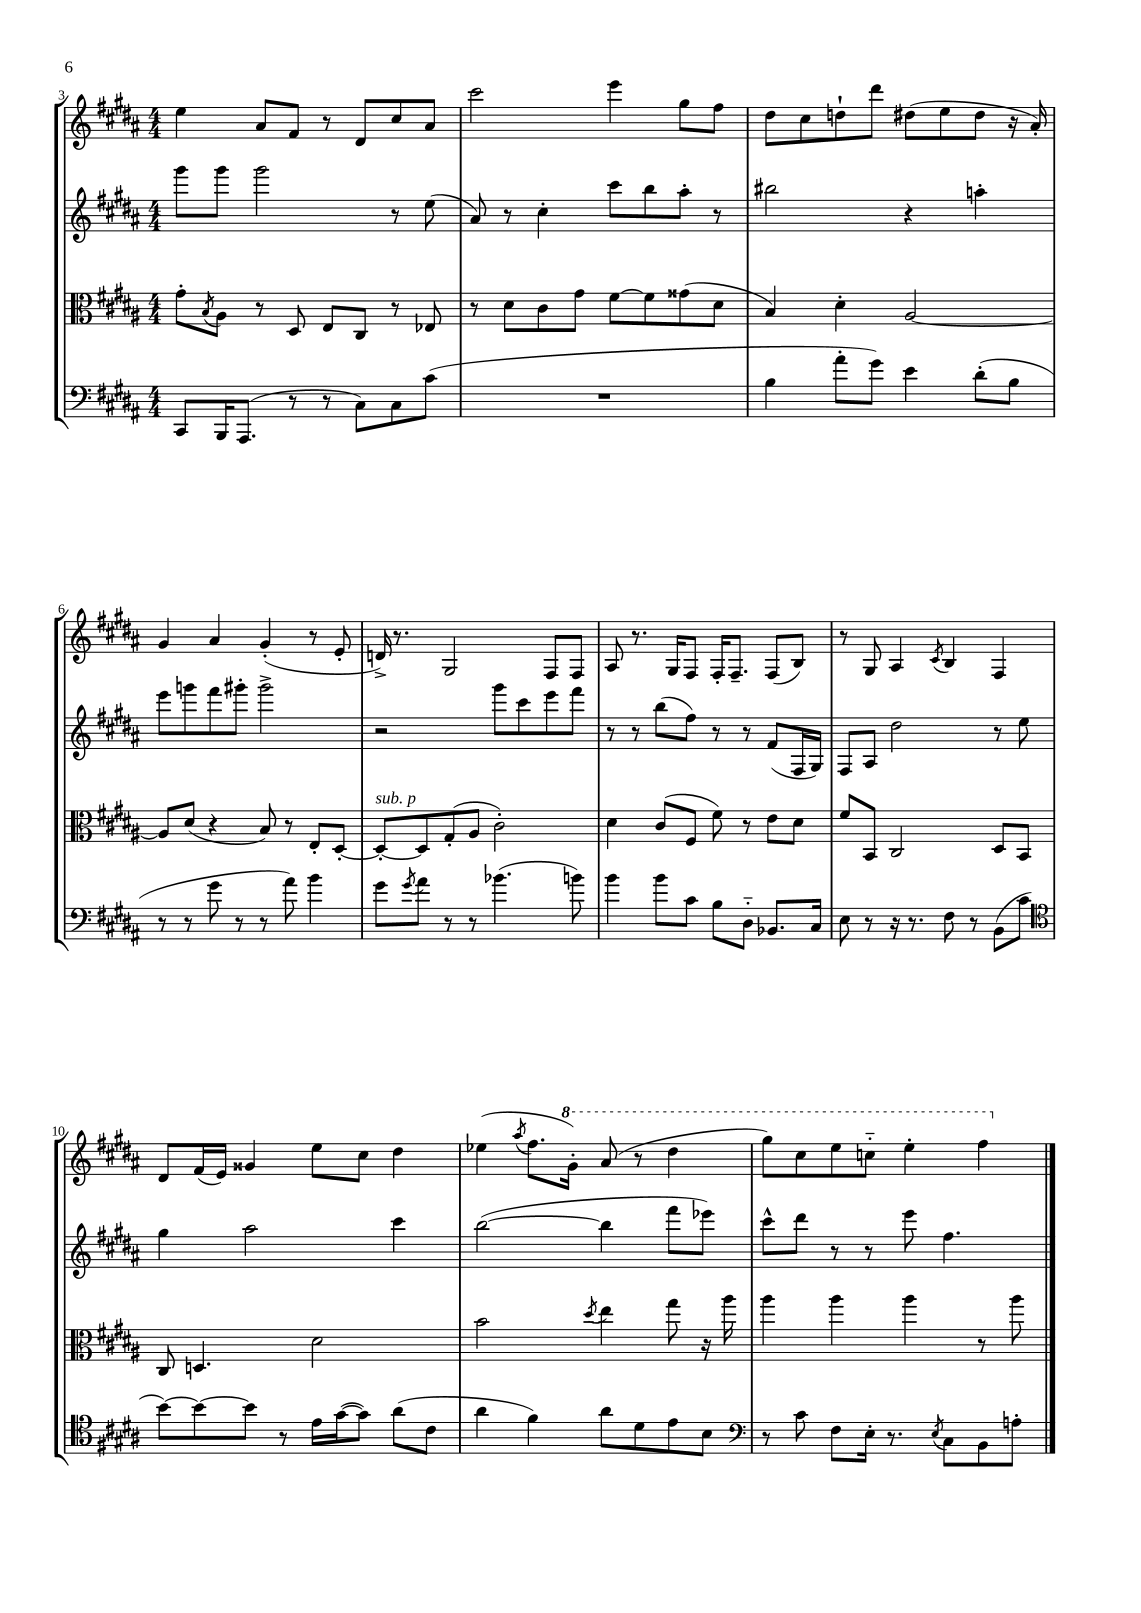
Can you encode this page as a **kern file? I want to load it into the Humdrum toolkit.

**kern	**kern	**kern	**kern
*staff4	*staff3	*staff2	*staff1
*clefF4	*clefC3	*clefG2	*clefG2
*k[f#c#g#d#a#]	*k[f#c#g#d#a#]	*k[f#c#g#d#a#]	*k[f#c#g#d#a#]
*M4/4	*M4/4	*M4/4	*M4/4
8CC#	8g#'	8ggg#	4ee
.	8qB	.	.
16BBB	8A#	8ggg#	.
(8.AAA#	.	.	.
.	8r	2ggg#	8a#
8r	8D#	.	8f#
8r	8E	.	8r
8C#)	8C#	.	8d#
8C#	8r	8r	8cc#
(8c#	8E-	(8ee	8a#
=	=	=	=
1r	8r	8a#)	2ccc#
.	8d#	8r	.
.	8c#	4cc#'	.
.	8g#	.	.
.	[8f#	8ccc#	4eee
.	8f#]	8bb	.
.	(8g##	8aa#'	8gg#
.	8d#	8r	8ff#
=	=	=	=
4B	4B)	2bb#	8dd#
.	.	.	8cc#
8a#'	4d#'	.	8dd`
8g#)	.	.	8ddd#
4e	[2A#	4r	(8dd#
.	.	.	8ee
(8d#'	.	4aa'	8dd#
8B	.	.	16r
.	.	.	16a#')
=	=	=	=
8r	8A#]	8eee	4g#
8r	(8d#	8ggg	.
8g#	4r	8fff#	4a#
8r	.	8ggg#'	.
8r	8B)	2ggg#^	(4g#'
8a#)	8r	.	.
4b	8E'	.	8r
.	[8D#'	.	8e'
=	=	=	=
8g#	8D#'_	2r	16d^)
.	.	.	8.r
8qg#	.	.	.
8a#	8D#]	.	.
8r	(8G#'	.	2G#
8r	8A#	.	.
(4.b-	2c#')	8ggg#	.
.	.	8ccc#	.
.	.	8eee	8F#
8b)	.	8fff#	8F#
=	=	=	=
4b	4d#	8r	8A#
.	.	8r	8.r
8b	(8c#	(8bb	.
.	.	.	16G#
8c#	8F#	8ff#)	8F#
8B	8f#)	8r	16F#'
.	.	.	8.F#~
8D#'~	8r	8r	.
8.BB-	8e	(8f#	(8F#
.	8d#	16F#	8B)
16C#	.	16G#)	.
=	=	=	=
8E	8f#	8F#	8r
8r	8BB	8A#	8G#
16r	2C#	2dd#	4A#
8.r	.	.	.
.	.	.	8qc#
8F#	.	.	4B
8r	.	.	.
(8BB	8D#	8r	4F#
8c#	8BB	8ee	.
=	=	=	=
*clefC4	*	*	*
[8b)	8C#	4gg#	8d#
8b_	4.D	.	(16f#
.	.	.	16e)
8b]	.	2aa#	4g##
8r	.	.	.
16e	2d#	.	8ee
([16g#	.	.	.
8g#])	.	.	8cc#
(8a#	.	4ccc#	4dd#
8c#	.	.	.
=	=	=	=
4a#	2b	([2bb	(4ee-
.	.	.	8qaa#
4f#)	.	.	8.ff#
.	.	.	16gg#')
.	8qdd#	.	.
8a#	4ee	4bb]	(8aa#
8d#	.	.	8r
8e	8gg#	8fff#	4ddd#
8B	16r	8eee-)	.
.	16aa#	.	.
=	=	=	=
*clefF4	*	*	*
8r	4aa#	8ccc#^^	8ggg#)
8c#	.	8ddd#	8ccc#
8F#	4aa#	8r	8eee
16E'	.	8r	8ccc'~
8.r	.	.	.
.	4aa#	8eee	4eee'
8qE	.	.	.
8C#	.	4.ff#	.
8BB	8r	.	4fff#
8A'	8aa#	.	.
==	==	==	==
*-	*-	*-	*-
